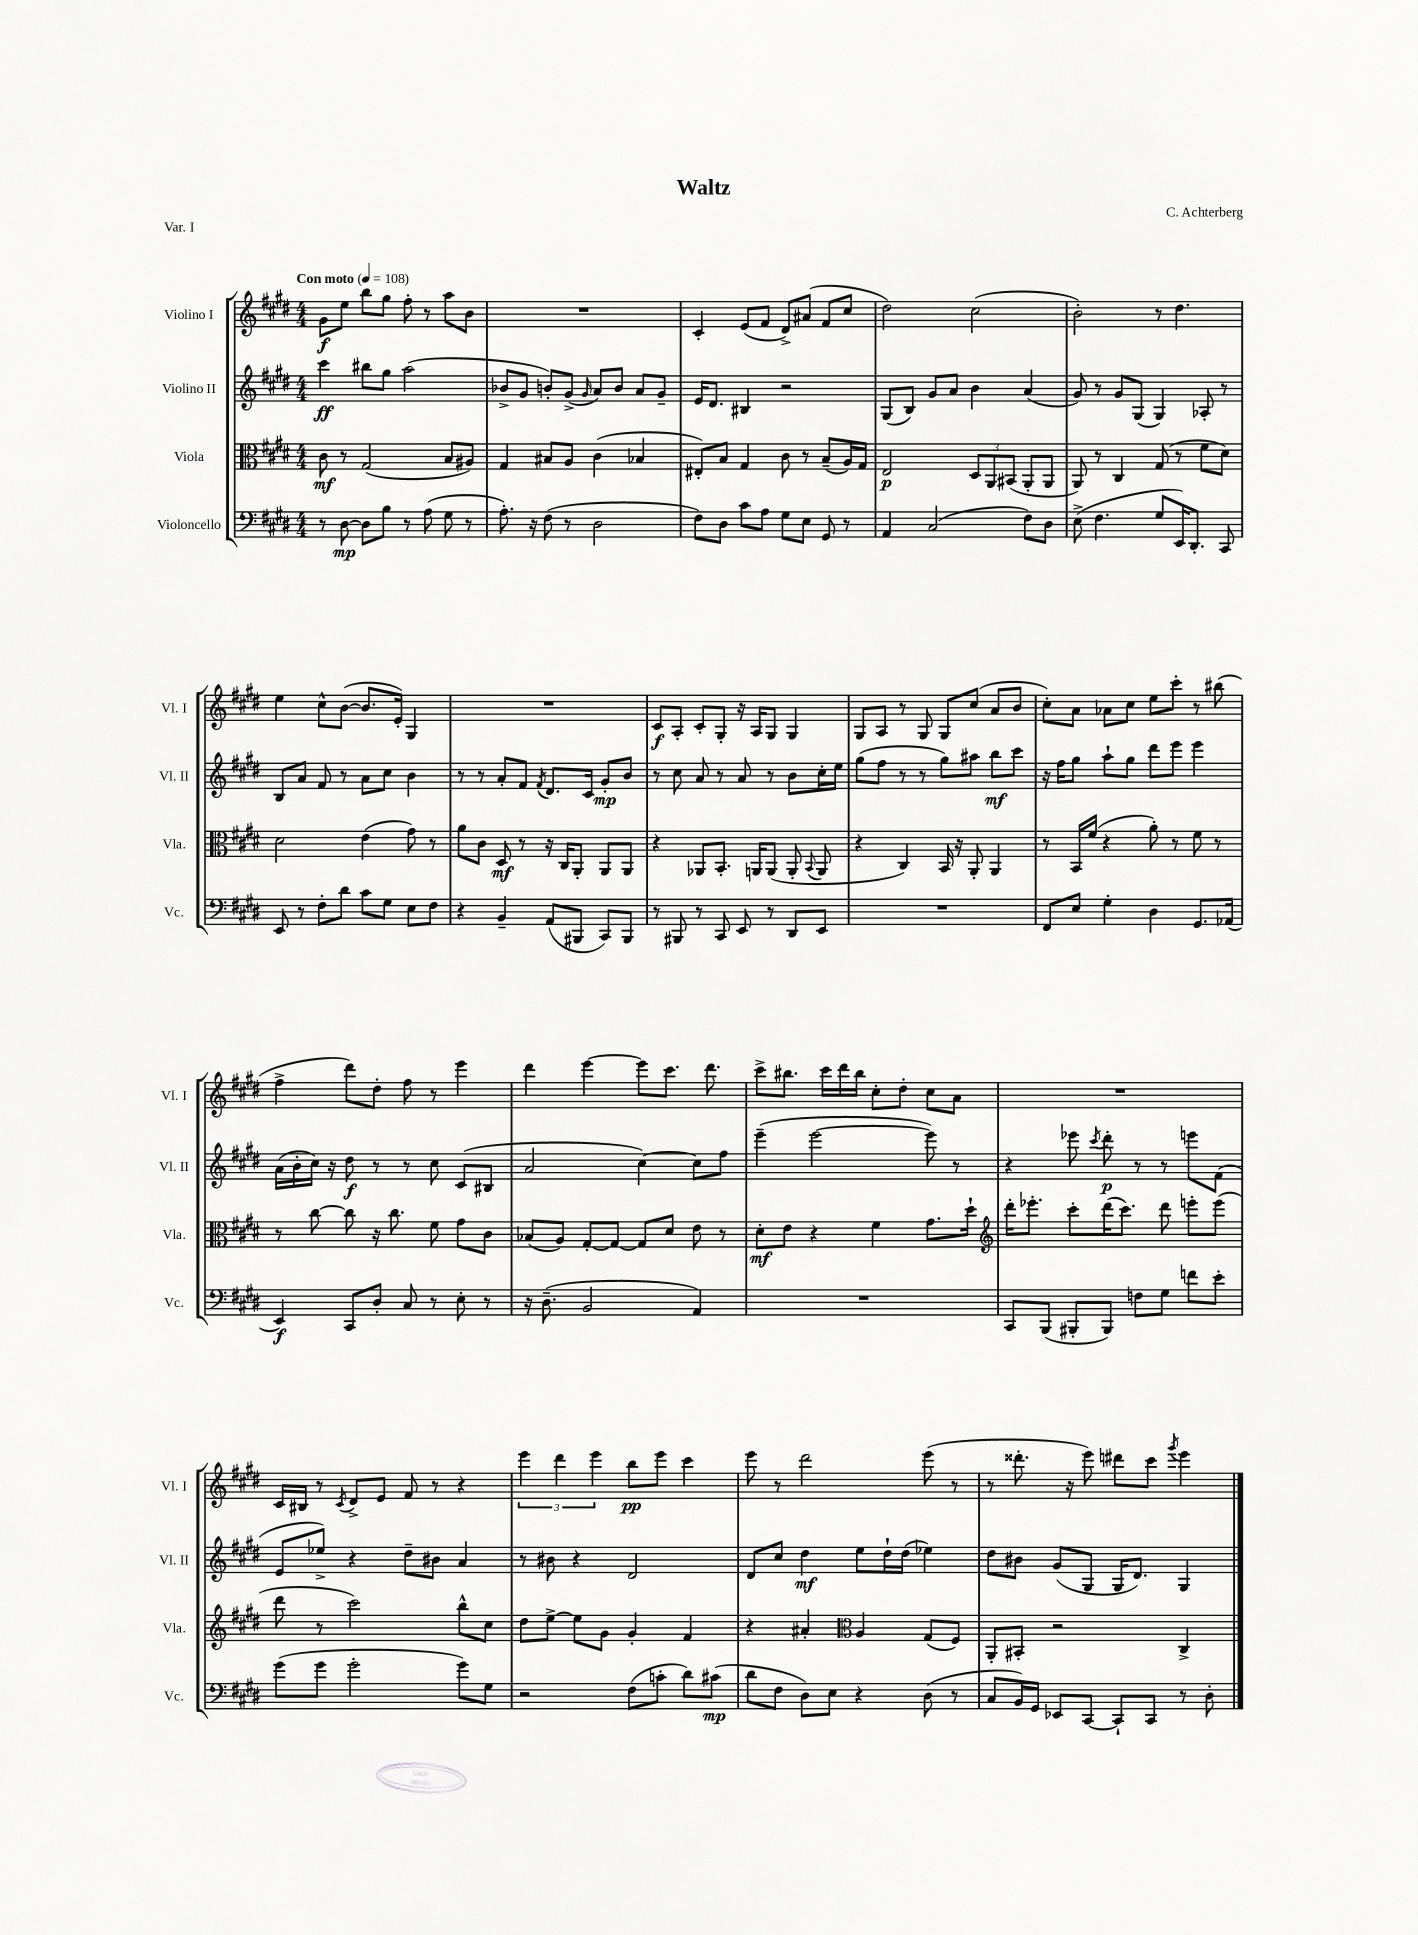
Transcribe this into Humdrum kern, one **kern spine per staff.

**kern	**kern	**kern	**kern
*staff4	*staff3	*staff2	*staff1
*clefF4	*clefC3	*clefG2	*clefG2
*k[f#c#g#d#]	*k[f#c#g#d#]	*k[f#c#g#d#]	*k[f#c#g#d#]
*M4/4	*M4/4	*M4/4	*M4/4
*MM108	*MM108	*MM108	*MM108
8r	8c#	4ccc#	8g#
[8D#	8r	.	8ee
8D#]	(2G#	8bb#	8bb
8B	.	8gg#	8gg#
8r	.	(2aa	8ff#'
(8A	.	.	8r
8G#	8B	.	8aa
8r	8A#)	.	8b
=	=	=	=
8.A')	4G#	8b-^	1r
.	.	8g#	.
16r	.	.	.
(8F#	8B#	8b')	.
8r	8A	(8g#^	.
.	.	16qqg#	.
2D#	(4c#	8a)	.
.	.	8b	.
.	4B-	8a	.
.	.	8g#~	.
=	=	=	=
8F#)	8E#')	16e	4c#'
.	.	8.d#	.
8D#	8B	.	.
8c#	4G#	4B#	(8e
8A	.	.	8f#
8G#	8c#	2r	8d#^)
8E	8r	.	(8a#
8GG#	(8B~	.	8f#
8r	16A)	.	8cc#
.	16G#	.	.
=	=	=	=
4AA	2E	(8G#	2dd#)
.	.	8B)	.
(2C#	.	8g#	.
.	.	8a	.
.	12D#	4b	(2cc#
.	12AA	.	.
.	(12BB#	.	.
8F#)	8AA'	(4a	.
8D#	8AA	.	.
=	=	=	=
(8E^	8AA)	8g#)	2b')
4.F#	8r	8r	.
.	4C#	8g#	.
.	.	(8G#	.
8G#	(8G#	4G#)	8r
16EE)	8r	.	4.dd#
8.DD#'	.	.	.
.	8f#	8A-'	.
8CC#	8d#)	8r	.
=	=	=	=
8EE	2d#	8B	4ee
8r	.	8a	.
8F#'	.	8f#	8cc#^^
8d#	.	8r	([8b
8c#	(4e	8a	8.b]
8G#	.	8cc#	.
.	.	.	16e')
8E	8g#)	4b	4G#
8F#	8r	.	.
=	=	=	=
4r	8a	8r	1r
.	8c#	8r	.
4BB~	8D#	8a'	.
.	8r	8f#	.
.	.	8qf#	.
(8AA	16r	8.d#	.
.	16C#	.	.
8BBB#	8AA'	.	.
.	.	16c#	.
8CC#)	8AA	8g#'	.
8BBB#	8AA	8b	.
=	=	=	=
8r	4r	8r	8c#
8BBB#	.	8cc#	8A'
8r	8AA-	8a	8c#'
8CC#	8.BB'	8r	8G#'
8EE	.	8a	16r
.	16AA	.	16A
8r	(8AA	8r	8G#
8DD#	8AA'	8b	4G#
.	8qqBB	.	.
8EE	8AA	16cc#'	.
.	.	16ee	.
=	=	=	=
1r	4r	(8gg#	8G#
.	.	8ff#	8A
.	4C#)	8r	8r
.	.	8r	8G#
.	16BB	8gg#)	8G#
.	16r	.	.
.	8AA'	8aa#	(8cc#
.	4AA	8bb	8a
.	.	8ccc#	8b
=	=	=	=
8FF#	8r	16r	8cc#')
.	.	16ff#	.
8E	16BB	8gg#	8a
.	(16f#	.	.
4G#'	4r	8aa`	8a-
.	.	8gg#	8cc#
4D#	8a')	8ddd#	8ee
.	8r	8eee	8ccc#'
8.GG#	8f#	4eee	8r
.	8r	.	(8bb#
(16AA-	.	.	.
=	=	=	=
4EE)	8r	(16a	4ff#^
.	.	16b'	.
.	[8cc#	16cc#)	.
.	.	16r	.
8CC#	8cc#]	8dd#	8ddd#)
8D#'	16r	8r	8dd#'
.	8.cc#	.	.
8C#	.	8r	8ff#
8r	8f#	8cc#	8r
8E'	8g#	(8c#	4eee
8r	8c#	8B#	.
=	=	=	=
16r	(8B-	2a	4ddd#
(8.D#~	.	.	.
.	8A)	.	.
2BB	[8G#'	.	[4eee
.	8G#_	.	.
.	8G#]	[4cc#)	8eee]
.	8d#	.	8.ccc#
4AA)	8e	8cc#]	.
.	.	.	8.ddd#
.	8r	8ff#	.
=	=	=	=
1r	8d#'	(4eee~	8ccc#^
.	8e	.	8.bb#
.	4r	[2eee	.
.	.	.	16ccc#
.	.	.	16ddd#
.	.	.	16bb#
.	4f#	.	8cc#'
.	.	.	8dd#'
.	8.g#	8eee])	8cc#
.	.	8r	8a
.	16dd#`	.	.
=	=	=	=
*	*clefG2	*	*
8CC#	16ddd#'	4r	1r
.	8.eee-'	.	.
(8BBB	.	.	.
8BBB#'	8ccc#'	8eee-	.
.	.	8qccc#	.
8BBB#)	(16ddd#	8ddd#'	.
.	8.ccc#)	.	.
8F	.	8r	.
8G#	8ddd#	8r	.
8f	8eee'	8eee	.
8e'	(8eee	(8f#	.
=	=	=	=
(8g#	8ddd#	8e	16c#
.	.	.	16B#
8g#	8r	8ee-^)	8r
.	.	.	8qc#
2g#'	2ccc#)	4r	8d#^
.	.	.	8e
.	.	8dd#~	8f#
.	.	8b#	8r
8g#)	8bb^^	4a	4r
8G#	8cc#	.	.
=	=	=	=
2r	8dd#	8r	6eee
.	[8ee^	8b#	.
.	.	.	6ddd#
.	8ee]	4r	.
.	.	.	6eee
.	8g#	.	.
(8F#	4g#'	2d#	8bb
8c'	.	.	8eee
8d#)	4f#	.	4ccc#
(8c#	.	.	.
=	=	=	=
8d#	4r	8d#	8eee
8F#	.	8cc#	8r
8D#)	4a#'	4dd#	2ddd#
8E	.	.	.
*	*clefC3	*	*
4r	4A	8ee	.
.	.	16dd#`	.
.	.	(16dd#	.
(8D#	(8G#	4ee-)	(8eee
8r	8F#)	.	8r
=	=	=	=
8C#	8AA'	8dd#	8r
16BB)	8BB#'	8b#	8.ddd##'
16GG#	.	.	.
8EE-	2r	(8g#	.
.	.	.	16r
[8CC#	.	8G#	8eee)
8CC#`]	.	16G#	8ddd#
.	.	8.d#)	.
8CC#	.	.	8ccc#
.	.	.	8qggg#
8r	4C#^	4G#	4eee
8D#'	.	.	.
==	==	==	==
*-	*-	*-	*-
